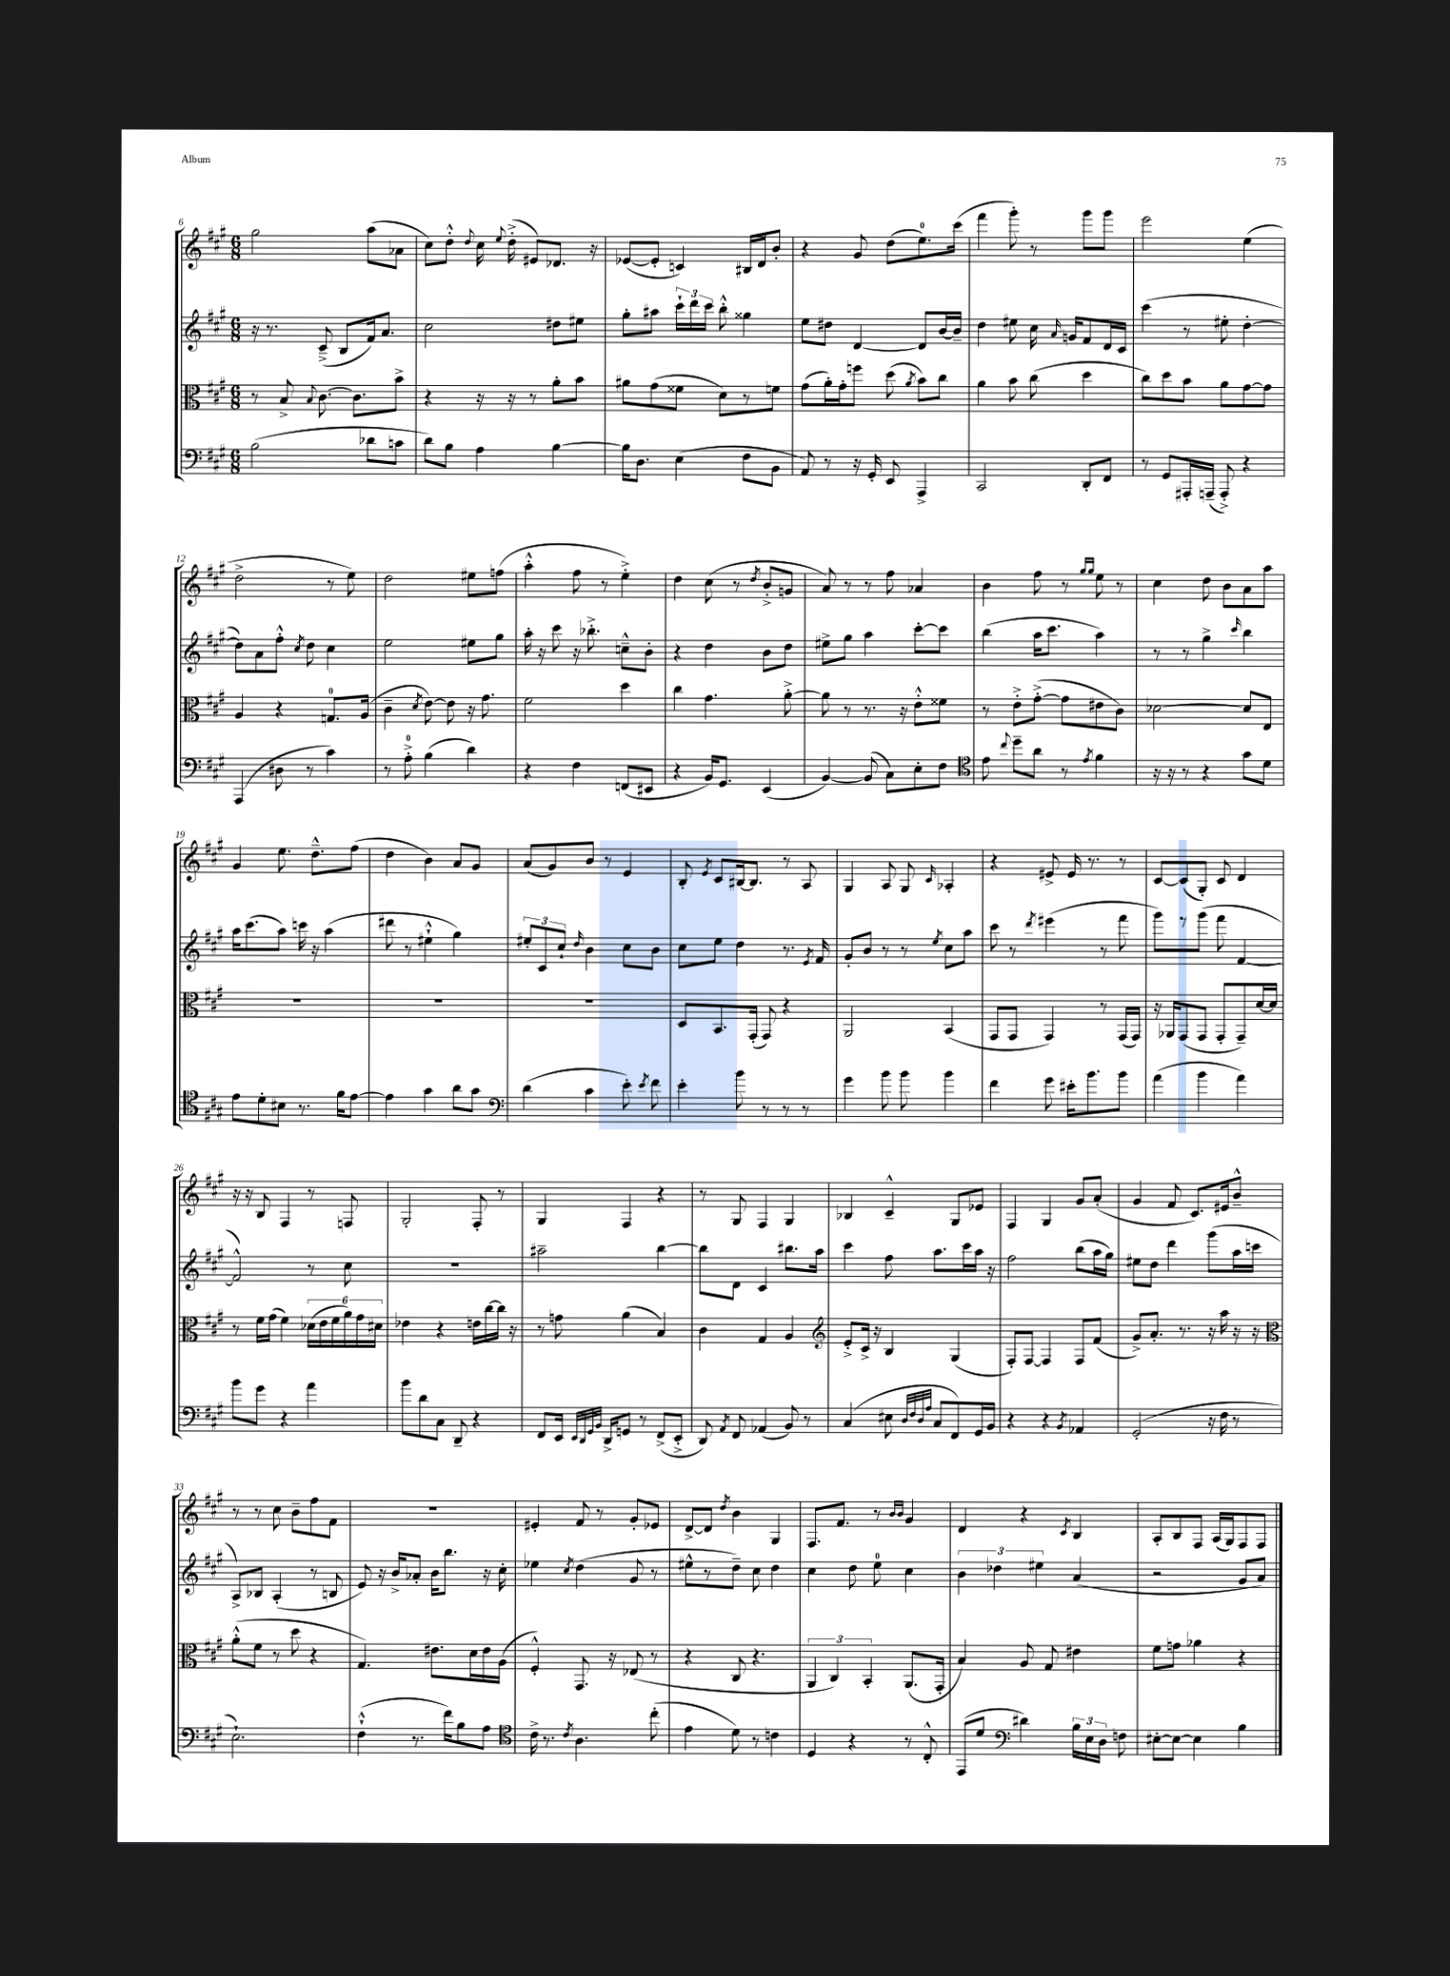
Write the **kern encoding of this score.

**kern	**kern	**kern	**kern
*part4	*part3	*part2	*part1
*staff4	*staff3	*staff2	*staff1
*clefF4	*clefC3	*clefG2	*clefG2
*k[f#c#g#]	*k[f#c#g#]	*k[f#c#g#]	*k[f#c#g#]
*M6/8	*M6/8	*M6/8	*M6/8
=6	=6	=6	=6
(2B\	8r	16r	2gg#\
.	.	8.r	.
.	8B^/	.	.
.	8qqB/	.	.
.	[8.c#\	(8c#~^/	.
.	.	8B/L	.
.	8.c#\L]	.	.
8d-X\L	.	16f#/k)	(8aa\L
.	.	8.a/J	.
8cn\J	8b^\J	.	8a-X\J
=7	=7	=7	=7
8d\L)	4r	2cc#\	8cc#\L)
8B\J	.	.	8dd'^^\J
.	.	.	8qqdd/
4A\	16r	.	16cc#\
.	.	.	8qqee/
.	16r	.	(16dd'^\
.	8r	.	8e#X/L)
[4B\	8a'\L	8dd#X\L	8.d-X/J
.	8b\J	8ee#X\J	.
.	.	.	16r
=8	=8	=8	=8
16B\KL]	8a#X\L	8gg#'\L	([8e-X/L
8.D\J	.	.	.
.	(8g#\	8aa#X\J	8e-'/J]
(4E\	8f##X\J	24ccc#`\LL	4cn/)
.	.	24ddd\	.
.	.	24ccc#\JJ	.
.	8d\L)	8bb'^^\	.
8F#\L	8r	4gg##X\	16B#X/LL
.	.	.	16d/J
8BB\J	8fn\J	.	8b'/J
=9	=9	=9	=9
8AA/)	(8g#\L	8ee\L	4r
8r	16a'\L)	8dd#X\J	.
.	16g#'\J	.	.
16r	8ffn\J	[4d/	8g#/
16GG#'/	.	.	.
8EE/	(8dd\	.	(8dd\L
.	8qa/	.	.
4AAA^/	8b\L)	8d/L]	8.ee\)
.	8cc#\J	[16b/L	.
.	.	16b~/JJ]	(16ccc#\Jk
=10	=10	=10	=10
2CC#/	4a\	4dd\	4fff#\
.	8b\	8ee#X\	8ggg#'\)
.	(8cc#\	16cc#\	8r
.	.	16qqa/	.
.	.	16gn/KL	.
8DD'/L	4dd\	8f#/	8ggg#\L
8FF#/J	.	16d/L	8ggg#\J
.	.	16c#/JJ	.
=11	=11	=11	=11
8r	8cc#\L)	(4ccc#\	2eee\
8GG#/L	8dd\	.	.
16AAA#X'/L	8b\J	8r	.
(16AAAn~/JJ	.	.	.
8AAA'^/)	8a\L	8ee#X'\	.
4r	[8g#\	[4dd'\	(4ee\
.	8g#\J]	.	.
!!LO:LB:g=z
=12	=12	=12	=12
(4AAA/	4A/	8dd\L])	2dd^\
.	.	8a\	.
8D#X\	4r	8ff#'^^\J	.
.	.	8qcc#/	.
8r	.	8dd\	.
4c#\)	8.Gn/L	4cc#\	8r
.	.	.	8ee\)
.	(16A/Jk	.	.
=13	=13	=13	=13
8r	4c#~\	2ee\	2dd\
8A'^\	.	.	.
.	8qd/	.	.
(4B\	[8e\)	.	.
.	8e\]	.	.
4d\)	16r	8ee#X\L	8ee#X\L
.	8.g#\	.	.
.	.	8gg#\J	(8ffn\J
=14	=14	=14	=14
4r	2f#\	16aa'\	4aa'^^\
.	.	16r	.
.	.	8ccc#\	.
4F#\	.	16r	8ff#\
.	.	8.bb-X'^\	.
.	.	.	8r
(8FFn/L	4dd\	8ccn~^^\L	4ee'^\)
8EE#X/J	.	8b'\J	.
=15	=15	=15	=15
4r	4cc#\	4r	4dd\
16BB/KL)	4.g#\	4dd\	(8cc#\
8.GG#/J	.	.	.
.	.	.	8r
.	.	.	8qdd/
(4EE/	.	8b\L	8b'^/L
.	[8a'^\	8dd\J	8gn/J
=16	=16	=16	=16
[4BB/)	8a\]	8ee#X^\L	8a/)
.	8r	8gg#\J	8r
(8BB/]	8.r	4aa\	8r
8C#\L)	.	.	8ff#\
.	16r	.	.
8E'\	8e'^^\L	[8ccc#'\L	4a-X/
8F#\J	8f##X\J	8ccc#\J]	.
=17	=17	=17	=17
*clefC4	*	*	*
8e\	8r	(4bb\	4b\
8qqcc#/	.	.	.
8dd~\L	8e'^\L	.	.
8a\J	([8g#'^\J	16aa\KL	8ff#\
.	.	8.ccc#\J	.
8r	8g#\L]	.	8r
.	.	.	16qqgg#/LL
8qe/	.	.	16qqgg#/JJ
4f#\	8e#X\	4aa\)	8ee\
.	8c#\J)	.	8r
=18	=18	=18	=18
16r	[2d-X\	8r	4cc#\
16r	.	.	.
8r	.	8r	.
4r	.	4gg#^\	8dd\
.	.	.	8b\L
.	.	16qqccc#/	.
8g#\L	8d-/L]	4bb\	8a\
8d\J	8E/J	.	8aa\J
!!LO:LB:g=z
=19	=19	=19	=19
8e\L	2.r	16aa\KL	4g#/
.	.	(8.ccc#\	.
8d'\	.	.	.
8B#X\J	.	8aa\J)	8.ee\
8.r	.	16cccn\	.
.	.	16r	8.dd~^^\L
.	.	(4aa\	.
16f#\KL	.	.	.
[8e\J	.	.	(8ff#\J
=20	=20	=20	=20
4e\]	2.r	8ddd#X\	4dd\
.	.	8r	.
4g#\	.	4ee#X`^^\	4b\)
8a\L	.	4gg#\)	8a/L
8g#\J	.	.	8g#/J
=21	=21	=21	=21
*clefF4	*	*	*
(4d\	2.r	12ee#X'/L	(8a/L
.	.	12c#/	.
.	.	.	8g#/)
.	.	12cc#`/J	.
.	.	16qqdd/	.
4c#\	.	4b\	8b/J
.	.	.	8r
8e'\)	.	8cc#\L	4e/
8qe/	.	.	.
8f#\	.	8b\J	.
=22	=22	=22	=22
4e'\	8D/L	8cc#\L	8B'/
.	.	.	8qe/
.	8.BB/	8ee\J	8c#/L
8b\	.	4dd\	[16B#X/k
.	(16GG#'/Jk	.	8.B#/J]
8r	8GG#/)	.	.
8r	4r	8.r	8r
8r	.	.	8A/
.	.	8qe/	.
.	.	16f#/	.
=23	=23	=23	=23
4g#\	2AA/	8g#'/L	4G#/
.	.	8b/J	.
8b\	.	8r	8A/
8b\	.	8r	8G#/
.	.	8qee/	16qqc#/
4b\	(4BB/	8cc#\L	4A-X'/
.	.	8aa\J	.
=24	=24	=24	=24
4f#\	8GG#/L	8ccc#\	4r
.	8GG#/J	8r	.
.	.	8qddd/	.
8g#\	4GG#/)	(4eee#X\	8e#X^/
16e#X'\KL	.	.	16e#/
8.b\	.	.	8.r
.	8r	8r	.
8b\J	(16GG#/LL	8fff#\	8r
.	16GG#/JJ)	.	.
=25	=25	=25	=25
(4a\	16r	8ggg#\L)	[8c#/L
.	16AA-X/KL	.	.
.	(8GG#/	8r	(8c#/]
4b\	8GG#/J	(8ggg#\J	8G#'/J)
.	8GG#'/L	8fff#\	8c#/
4a\)	8GG#~/)	[4f#/	4d/
.	[16d/L	.	.
.	16d/JJ]	.	.
!!LO:LB:g=z
=26	=26	=26	=26
8b\L	8r	2f#^^/])	16r
.	.	.	16r
8g#\J	16f#\LL	.	8B/
.	(16g#\JJ	.	.
4r	4f#\)	.	4F#/
4a\	(24d-X\LL	8r	8r
.	24e\	.	.
.	24f#\	.	.
.	24a\)	8cc#\	8Fn/
.	24g#\	.	.
.	24d#X\JJ	.	.
=27	=27	=27	=27
8b\L	4e-X\	2.r	2G#'/
8d\	.	.	.
8C#\J	4r	.	.
8DD~/	.	.	.
4r	16en\LL	.	8F#'/
.	[16cc#\	.	.
.	16cc#\JJ]	.	8r
.	16r	.	.
=28	=28	=28	=28
8FF#/L	8r	2aa#X~\	4G#/
16EE/Jk	8gn\	.	.
32qqEE/LLL	.	.	.
32qqDD/	.	.	.
32qqGG#/	.	.	.
32qqBB/JJJ	.	.	.
16DD^/KL	.	.	.
8GGn/J	(4a\	.	4F#/
8r	.	.	.
(8FF#^/L	4B/)	[4bb\	4r
8EE'^/J	.	.	.
=29	=29	=29	=29
8DD/)	4c#\	8bb\L]	8r
8qAA/	.	.	.
8FF#/	.	8d\J	8G#/
(4AA-X/	4G#/	4c#/	4F#/
8BB/)	4A/	8.bb#X\L	4G#/
8r	.	.	.
.	.	16aa\Jk	.
=30	=30	=30	=30
*	*clefG2	*	*
(4C#/	8e'^/L	4ccc#\	4B-X/
.	16c#^/Jk	.	.
.	16r	.	.
8E#X\	4B/	8ff#\	4c#~^^/
32qqD/LLL	.	.	.
32qqF#/	.	.	.
32qqD/	.	.	.
32qqA/JJJ	.	.	.
8C#/L	.	8.aa\L	.
8FF#/)	(4G#/	.	8G#/L
.	.	16ccc#\L	.
16GG#/L	.	16aa\JJ	8e-X/J
16BB/JJ	.	16r	.
=31	=31	=31	=31
4r	8F#'/L)	2ff#\	4F#/
.	[8F#/J	.	.
4r	4F#/]	.	4G#/
8qBB/	.	.	.
4AA-X/	8F#/L	(8bb\L	8g#/L
.	(8f#/J	16aa\L	(8a'/J
.	.	16gg#\JJ)	.
=32	=32	=32	=32
(2GG#'/	8g#^/L)	8ee#X\L	4g#/
.	8.a'/J	8dd\J	.
.	.	4ddd\	8f#/
.	8.r	.	.
.	.	.	8.c#/L)
16r	16r	(8ggg#\L	.
16F#\	16aa\	.	16e#X/k
8r	16r	16aa\L	8b~^^/J
.	16r	16cccn\JJ	.
!!LO:LB:g=z
=33	=33	=33	=33
*	*clefC3	*	*
2.E`\)	(8a'^^\L	8A^/L)	8r
.	8f#\J	8B-X/J	8r
.	8r	(4A'/	8cc#\
.	8dd\	.	8b~\L
.	4r	8r	8ff#\
.	.	8Bn/	8f#\J
=34	=34	=34	=34
(4F#`^^\	4.G#/)	8e/)	2.r
.	.	16r	.
.	.	16b^/KL	.
8.r	.	8a-X'/J	.
.	8.e#X\L	16b\KL	.
16f#\KL)	.	8.bb\J	.
8B\	.	.	.
.	16d\L	.	.
8A\J	16e#\	16r	.
.	(16A\JJ	16cc#'\	.
=35	=35	=35	=35
*clefC4	*	*	*
16c#^\	4F#'^^/)	4ee-X\	4e#X'/
8.r	.	.	.
8qc#/	.	8qcc#/	.
4.A\	8.GG#/	(4dd\	8f#/
.	.	.	8r
.	16r	.	.
.	(8E-X/	8g#/	8g#'/L
(8cc#'\	8r	8r	8e-X/J
=36	=36	=36	=36
4e\	4r	8ee#X^^\L	[8d^/L
.	.	8r	8d/J]
.	.	.	8qdd/
8d\)	8C#/	8dd~\J)	4b\
8r	4.r	8cc#\	.
4cn\	.	4dd\	4G#/
=37	=37	=37	=37
4D/	6AA/	4cc#\	8.F#/L
.	6C#/)	.	.
.	.	.	8.f#/J
4r	.	8dd\	.
.	6BB'/	.	.
.	.	8ee\	8r
.	.	.	16qqb/LL
.	.	.	16qqb/JJ
8r	(8.AA/L	4cc#\	4g#/
8C#'^^/	.	.	.
.	16GG#'/Jk	.	.
=38	=38	=38	=38
(8EE/L	4B/)	6b\	4d/
8d/J	.	.	.
.	.	6dd-X\	.
*clefF4	*	*	*
4d#X\)	8A/	.	4r
.	.	6ee#X\	.
.	8G#/	.	.
.	.	.	8qc#/
24B\LL	4e#X\	(4a/	4B/
24E\	.	.	.
24D\JJ	.	.	.
8Fn\	.	.	.
=39	=39	=39	=39
[8E#X'\L	8f#\L	2r	8A'/L
8E#\J_	8gn\J	.	8B/
4E#\]	4a-X\	.	8F#/J
.	.	.	(16A/LL
.	.	.	16G#/J)
4B\	4r	8g#/L	8F#/
.	.	8a/J)	8F#/J
==	==	==	==
*-	*-	*-	*-
